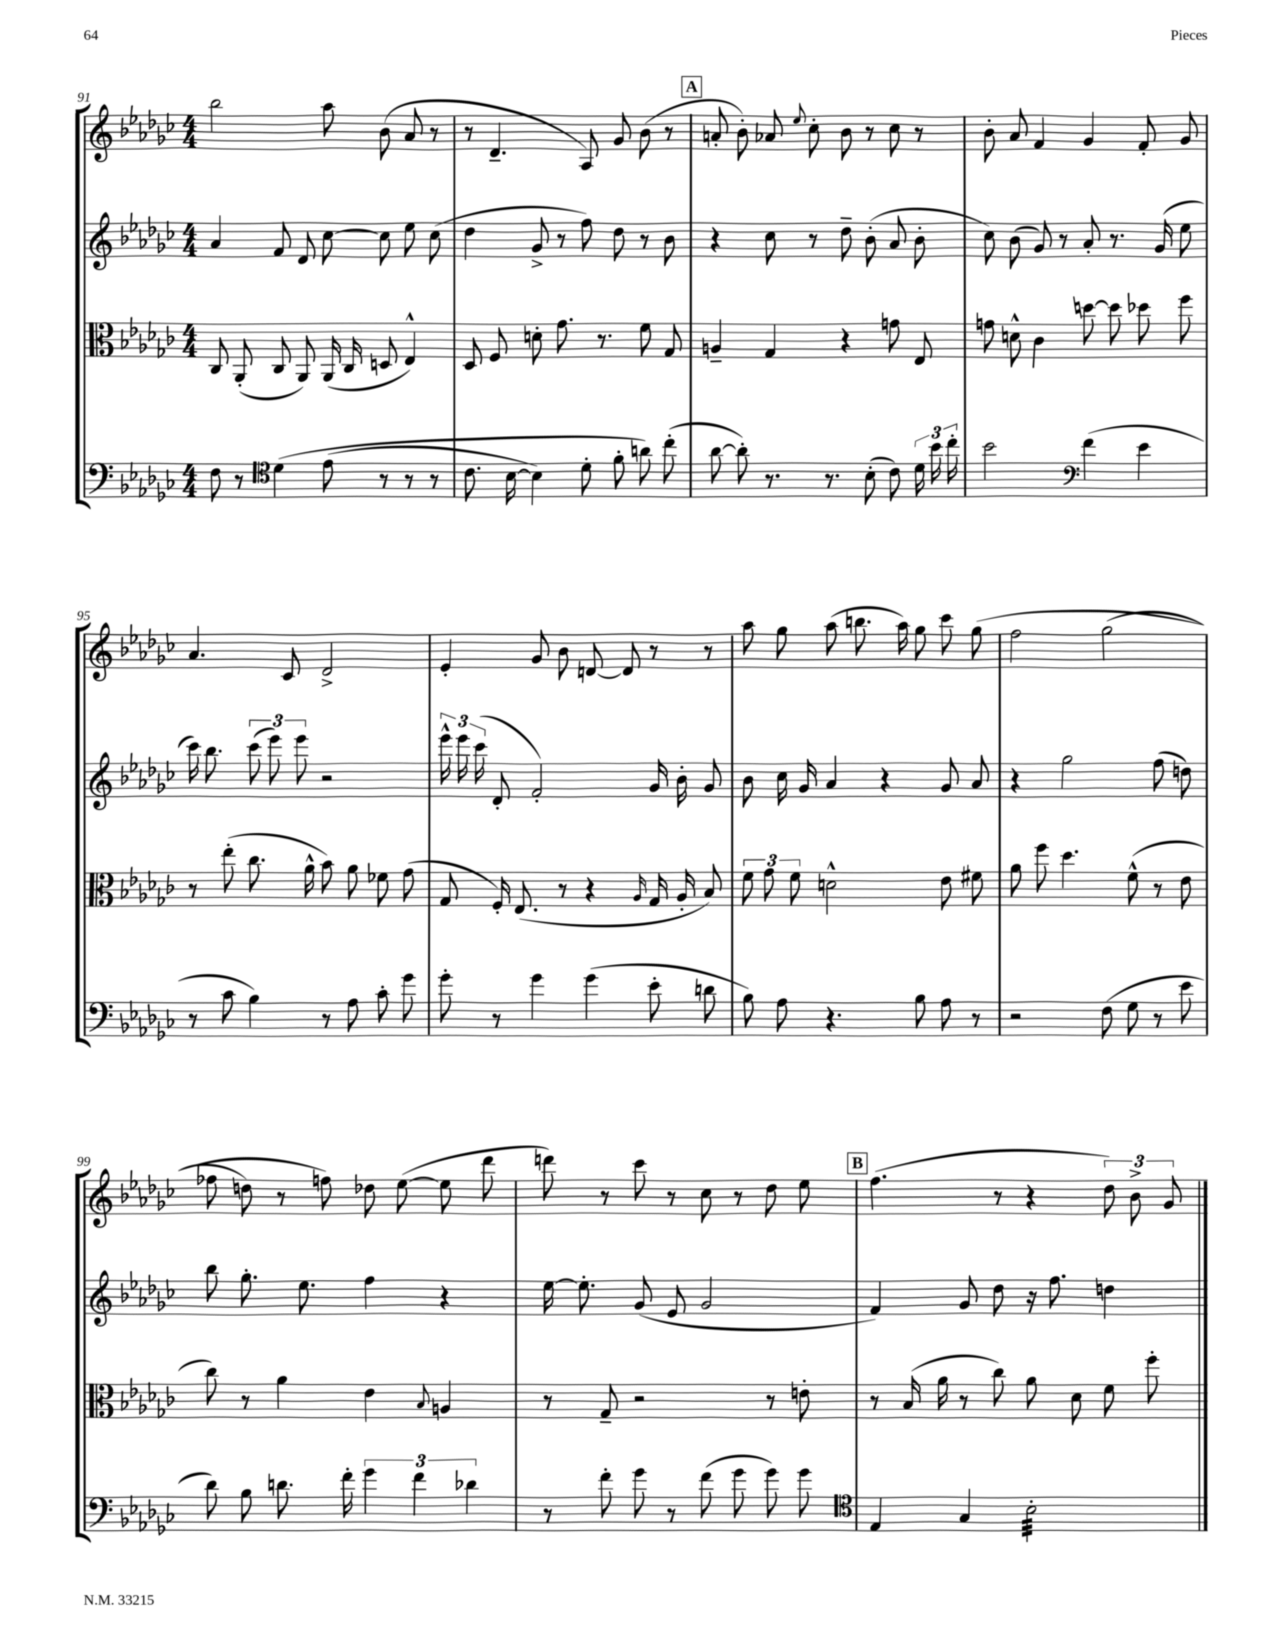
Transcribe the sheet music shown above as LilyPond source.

<<
\new StaffGroup <<
\new Staff = "s0" {
    \clef treble \key ges \major \numericTimeSignature \time 4/4
    \autoBeamOff bes''2 aes''8 bes'8( aes'8 r8 |
    r8 des'4.-- aes8) ges'8 bes'8( r8 |
    \mark \markup { \box "A" } a'8-. bes'8-.) aes'8 \appoggiatura { ees''8 } ces''8-. bes'8 r8 ces''8 r8 |
    bes'8-. aes'8 f'4 ges'4 f'8-. ges'8 |
    aes'4. ces'8 des'2-> |
    ees'4-. ges'8 bes'8 d'8~ d'8 r8 r8 |
    aes''8 ges''8 aes''8( b''8. aes''16) ges''8 ces'''8 ges''8\( |
    f''2 ges''2( |
    fes''8 d''8) r8 f''8\) des''8 ees''8~( ees''8 des'''8 |
    d'''8) r8 ces'''8 r8 ces''8 r8 des''8 ees''8 |
    \mark \markup { \box "B" } f''4.( r8 r4 \tuplet 3/2 { des''8) bes'8-> ges'8 } \bar "|." |
}
\new Staff = "s1" {
    \clef treble \key ges \major \numericTimeSignature \time 4/4
    \autoBeamOff aes'4 f'8 des'8 ces''8~ ces''8 ees''8 ces''8( |
    des''4 ges'8-> r8 f''8) des''8 r8 bes'8 |
    \mark \markup { \box "A" } r4 ces''8 r8 des''8-- bes'8-.( aes'8 bes'8-. |
    ces''8) bes'8( ges'8) r8 aes'8-. r8. ges'16( ees''8 |
    ces'''16) bes''8. \tuplet 3/2 { ces'''8( ees'''8) ees'''8 } r2 |
    \tuplet 3/2 { ees'''16-^ ees'''16 ces'''16( } des'8-. f'2-.) ges'16 bes'16-. ges'8 |
    bes'8 ces''16 ges'16 aes'4 r4 ges'8 aes'8 |
    r4 ges''2 f''8( d''8) |
    bes''8 ges''8.-. ees''8. f''4 r4 |
    ees''16~ ees''8.-. ges'8( ees'8 ges'2 |
    \mark \markup { \box "B" } f'4) ges'8 des''8 r16 f''8. d''4 \bar "|." |
}
\new Staff = "s2" {
    \clef alto \key ges \major \numericTimeSignature \time 4/4
    \autoBeamOff ces8 aes,8-.( ces8 aes,8) aes,16( ces16 d8 ees4-^) |
    des8 f8 d'8-. ges'8. r8. f'8 ges8 |
    \mark \markup { \box "A" } a4-- ges4 r4 g'8 ees8 |
    g'8 d'8-^ ces'4 d''8~ d''8 des''8 f''8 |
    r8 ees''8-.( ces''8. aes'16-^ bes'8) aes'8 fes'8 ges'8( |
    ges8 f16-.) ees8.( r8 r4 \grace { aes16 } ges16 aes16-. bes8) |
    \tuplet 3/2 { f'8 ges'8 f'8 } d'2-^ ees'8 fis'8 |
    aes'8 f''8 des''4. f'8-^( r8 ees'8 |
    ces''8) r8 aes'4 ees'4 \appoggiatura { bes8 } a4 |
    r8 ges8-- r2 r8 e'8-. |
    \mark \markup { \box "B" } r8 bes16( aes'16 r8 ces''8) aes'8 des'8 f'8 f''8-. \bar "|." |
}
\new Staff = "s3" {
    \clef bass \key ges \major \numericTimeSignature \time 4/4
    \autoBeamOff f8 r8 \clef tenor des'4\( ees'8( r8 r8 r8 |
    ces'8. bes16~ bes4) des'8-. f'8-. a'8\) ces''8-.( |
    \mark \markup { \box "A" } aes'8~ aes'8-.) r8. r8. bes8-.( ces'8) \tuplet 3/2 { des'16 bes'16 ces''16-. } |
    bes'2 \clef bass f'4( ees'4 |
    r8 ces'8 bes4) r8 aes8 ces'8-. ges'8 |
    ges'8-. r8 ges'4 ges'4( ees'8-. d'8 |
    bes8) aes8 r4. bes8 aes8 r8 |
    r2 f8( ges8 r8 ees'8 |
    des'8) bes8 d'8. f'16-. \tuplet 3/2 { ges'4 f'4 des'4 } |
    r8 f'8-. ges'8 r8 f'8( ges'8 ges'8) ges'8 |
    \mark \markup { \box "B" } \clef tenor ees4 ges4 bes2:32-. \bar "|." |
}
>>
>>
\layout { \context { \Score currentBarNumber = #91 } }
